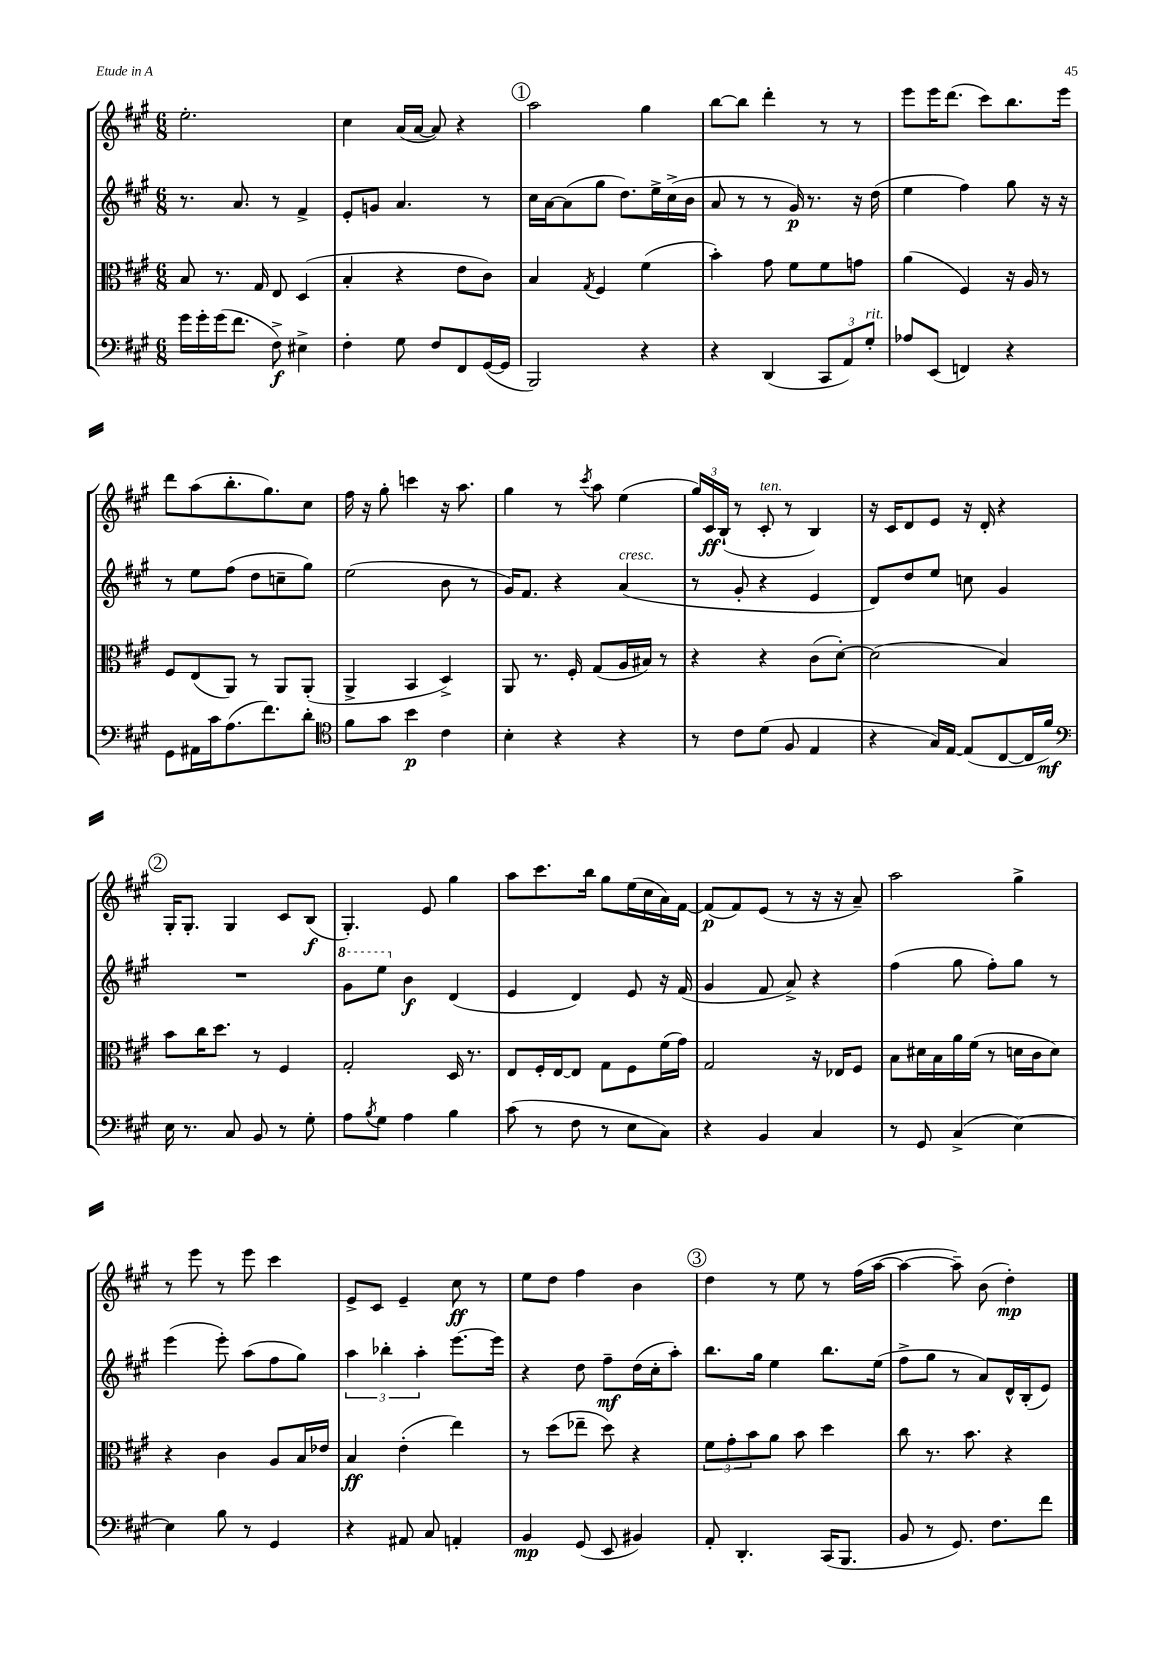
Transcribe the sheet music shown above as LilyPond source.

<<
\new StaffGroup <<
\new Staff = "s0" {
    \clef treble \key a \major \numericTimeSignature \time 6/8
    e''2.-. |
    cis''4 a'16( a'16~ a'8) r4 |
    \mark \markup { \circle "1" } a''2 gis''4 |
    b''8~ b''8 d'''4-. r8 r8 |
    e'''8 e'''16 d'''8.( cis'''8) b''8. e'''16 |
    d'''8 a''8( b''8.-. gis''8.) cis''8 |
    fis''16 r16 gis''8-. c'''4 r16 a''8. |
    gis''4 r8 \acciaccatura { cis'''8 } a''8 e''4( |
    \tuplet 3/2 { gis''16) cis'16\ff b16-!( } r8 cis'8-.^\markup { \italic "ten." } r8 b4) |
    r16 cis'16 d'8 e'8 r16 d'16-. r4 |
    \mark \markup { \circle "2" } gis16-. gis8.-. gis4 cis'8 b8\f( |
    gis4.-.) e'8 gis''4 |
    a''8 cis'''8. b''16 gis''8 e''16( cis''16 a'16) fis'16~ |
    fis'8\p( fis'8) e'8( r8 r16 r16 a'8--) |
    a''2 gis''4-> |
    r8 e'''8 r8 e'''8 cis'''4 |
    e'8-> cis'8 e'4-- cis''8\ff r8 |
    e''8 d''8 fis''4 b'4 |
    \mark \markup { \circle "3" } d''4 r8 e''8 r8 fis''16( a''16~ |
    a''4~ a''8--) b'8( d''4-.\mp) \bar "|." |
}
\new Staff = "s1" {
    \clef treble \key a \major \numericTimeSignature \time 6/8
    r8. a'8. r8 fis'4-> |
    e'8-. g'8 a'4. r8 |
    \mark \markup { \circle "1" } cis''16 a'16~ a'8( gis''8 d''8.) e''16-> cis''16->( b'16 |
    a'8 r8 r8 gis'16\p) r8. r16 d''16( |
    e''4 fis''4) gis''8 r16 r16 |
    r8 e''8 fis''8( d''8 c''8-- gis''8) |
    e''2( b'8 r8 |
    gis'16) fis'8. r4 a'4^\markup { \italic "cresc." }( |
    r8 gis'8-. r4 e'4 |
    d'8) d''8 e''8 c''8 gis'4 |
    \mark \markup { \circle "2" } R2. |
    \ottava #1 gis''8 e'''8 \ottava #0 b'4\f d'4( |
    e'4 d'4) e'8 r16 fis'16( |
    gis'4 fis'8 a'8->) r4 |
    fis''4( gis''8 fis''8-.) gis''8 r8 |
    e'''4( e'''8-.) a''8( fis''8 gis''8) |
    \tuplet 3/2 { a''4 bes''4-. a''4-. } e'''8.~ e'''16 |
    r4 d''8 fis''8--\mf d''16( cis''16-. a''8-.) |
    \mark \markup { \circle "3" } b''8. gis''16 e''4 b''8. e''16( |
    fis''8-> gis''8 r8 a'8) d'16-^ b16-.( e'8) \bar "|." |
}
\new Staff = "s2" {
    \clef alto \key a \major \numericTimeSignature \time 6/8
    b8 r8. gis16 e8 d4( |
    b4-. r4 e'8 cis'8) |
    \mark \markup { \circle "1" } b4 \acciaccatura { gis8 } fis4 fis'4( |
    b'4-.) gis'8 fis'8 fis'8 g'8 |
    a'4( fis4) r16 a16 r8 |
    fis8 e8( a,8) r8 a,8 a,8-.( |
    a,4-> b,4 d4->) |
    a,8 r8. fis16-. gis8( a16 bis16) r8 |
    r4 r4 cis'8( d'8~-.) |
    d'2( b4) |
    \mark \markup { \circle "2" } b'8 cis''16 d''8. r8 fis4 |
    gis2-. d16 r8. |
    e8 fis16-. e16~ e8 gis8 fis8 fis'16( gis'16) |
    gis2 r16 ees16 fis8 |
    b8 dis'16 b16 a'16 fis'16( r8 d'16 cis'16 d'8) |
    r4 cis'4 a8 b16 ees'16 |
    b4\ff e'4-.( e''4) |
    r8 d''8( ees''8-- d''8) r4 |
    \mark \markup { \circle "3" } \tuplet 3/2 { fis'8 gis'8-. b'8 } a'8 b'8 d''4 |
    cis''8 r8. b'8. r4 \bar "|." |
}
\new Staff = "s3" {
    \clef bass \key a \major \numericTimeSignature \time 6/8
    gis'16 gis'16-. gis'16( fis'8. fis8->\f) eis4-> |
    fis4-. gis8 fis8 fis,8 gis,16~( gis,16 |
    \mark \markup { \circle "1" } b,,2) r4 |
    r4 d,4( \tuplet 3/2 { cis,8 a,8) gis8-.^\markup { \italic "rit." } } |
    aes8 e,8( f,4) r4 |
    gis,8 ais,16 cis'16 a8.( fis'8.) d'8-. |
    \clef tenor fis'8 gis'8 b'4\p cis'4 |
    b4-. r4 r4 |
    r8 cis'8 d'8( fis8 e4 |
    r4 gis16) e16~ e8( cis8~ cis16 fis'16\mf) |
    \mark \markup { \circle "2" } \clef bass e16 r8. cis8 b,8 r8 gis8-. |
    a8 \acciaccatura { b8 } gis8 a4 b4 |
    cis'8( r8 fis8 r8 e8 cis8) |
    r4 b,4 cis4 |
    r8 gis,8 cis4->( e4~) |
    e4 b8 r8 gis,4 |
    r4 ais,8 cis8 a,4-. |
    b,4\mp gis,8( e,8 bis,4) |
    \mark \markup { \circle "3" } a,8-. d,4.-. cis,16( b,,8. |
    b,8 r8 gis,8.) fis8. fis'8 \bar "|." |
}
>>
>>
\layout { \context { \Score \remove "Bar_number_engraver" } }
